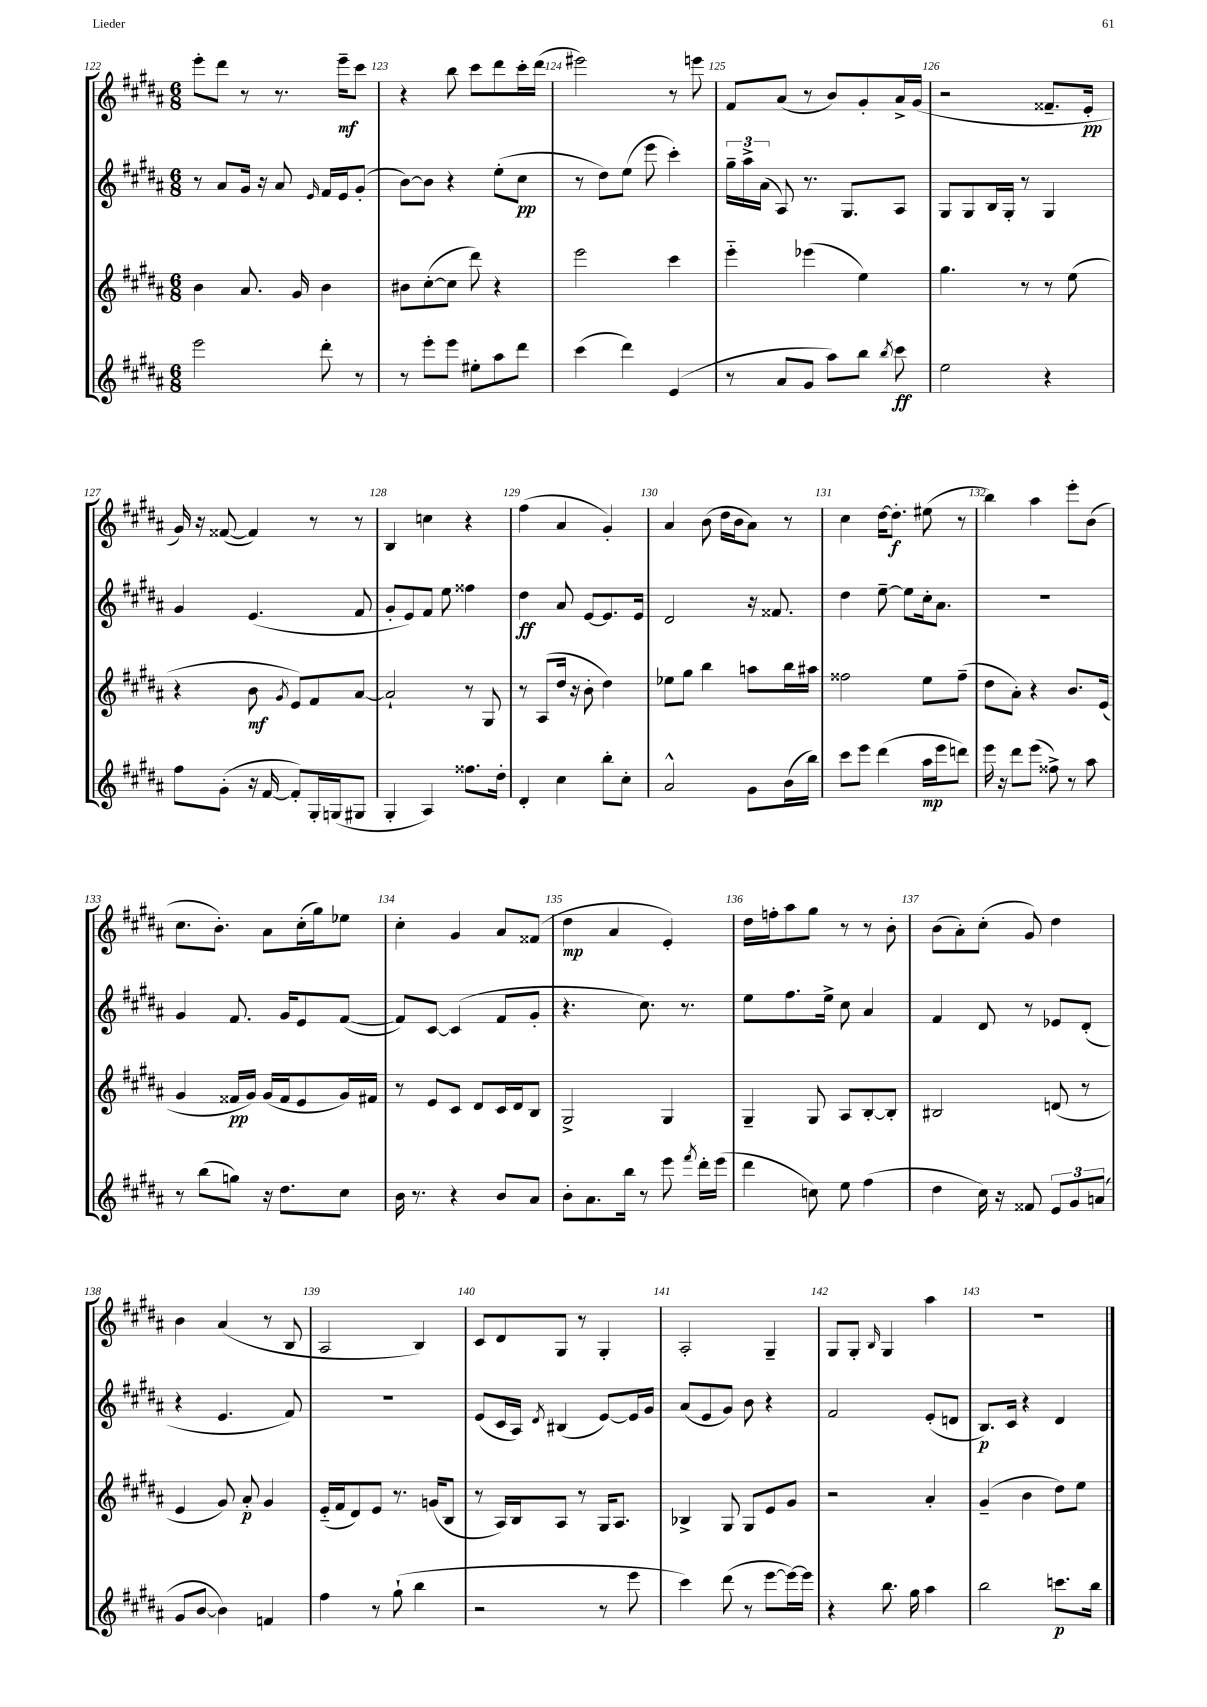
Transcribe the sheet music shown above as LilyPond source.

<<
\new StaffGroup <<
\new Staff = "s0" {
    \clef treble \key b \major \numericTimeSignature \time 6/8
    \autoBeamOff e'''8[-. dis'''8] r8 r8. e'''16[--\mf cis'''8] |
    r4 b''8 cis'''8[ dis'''8 cis'''16-. dis'''16]( |
    eis'''2) r8 e'''8 |
    fis'8[ ais'8]( r8 b'8[) gis'8-. ais'16-> gis'16]( |
    r2 fisis'8.[-- e'16]-.\pp |
    gis'16) r16 fisis'8~( fisis'4) r8 r8 |
    b4 c''4 r4 |
    fis''4( ais'4 gis'4-.) |
    ais'4 b'8( dis''16[ b'16 ais'8]) r8 |
    cis''4 dis''16[~ dis''8.]-.\f eis''8( r8 |
    b''4) ais''4 e'''8[-. b'8]( |
    cis''8.[ b'8.]-.) ais'8[ cis''16-.( gis''16) ees''8] |
    cis''4-. gis'4 ais'8[ fisis'8]( |
    dis''4\mp ais'4 e'4-.) |
    dis''16[ f''16-. ais''8 gis''8] r8 r8 b'8-. |
    b'8[( ais'8-.) cis''8]-.( gis'8) dis''4 |
    b'4 ais'4( r8 b8 |
    ais2 b4) |
    cis'8[ dis'8 gis8] r8 gis4-. |
    ais2-. gis4-- |
    gis8[ gis8]-. \grace { b16 } gis4 ais''4 |
    R2. \bar "|." |
}
\new Staff = "s1" {
    \clef treble \key b \major \numericTimeSignature \time 6/8
    \autoBeamOff r8 ais'8[ gis'16] r16 ais'8 \grace { e'16 } fis'16[ e'16 gis'8]-.( |
    b'8[~) b'8] r4 e''8[-.( cis''8]\pp |
    r8 dis''8[) e''8]( e'''8 cis'''4-.) |
    \tuplet 3/2 { gis''16[-- ais''16-> ais'16]( } ais8) r8. gis8.[ ais8] |
    gis8[ gis8 b16 gis16]-. r8 gis4 |
    gis'4 e'4.( fis'8 |
    gis'8[-. e'8) fis'8] e''8 fisis''4 |
    dis''4\ff ais'8 e'8[~ e'8. e'16] |
    dis'2 r16 fisis'8. |
    dis''4 e''8~-- e''8[ cis''16-. ais'8.] |
    R2. |
    gis'4 fis'8. gis'16[ e'8 fis'8]~( |
    fis'8[) cis'8]~ cis'4( fis'8[ gis'8]-. |
    r4. cis''8.) r8. |
    e''8[ fis''8. e''16]-> cis''8 ais'4 |
    fis'4 dis'8 r8 ees'8[ dis'8]-.( |
    r4 e'4. fis'8) |
    R2. |
    e'8[( cis'16 ais16]) \acciaccatura { dis'8 } bis4( e'8[~) e'16 gis'16] |
    ais'8[( e'8 gis'8]) b'8 r4 |
    fis'2 e'8[-.( d'8] |
    b8.[\p) cis'16] r4 dis'4 \bar "|." |
}
\new Staff = "s2" {
    \clef treble \key b \major \numericTimeSignature \time 6/8
    \autoBeamOff b'4 ais'8. gis'16 b'4 |
    bis'8[ cis''8~-.( cis''8] dis'''8) r4 |
    e'''2 cis'''4 |
    e'''4-_ ees'''4( e''4) |
    gis''4. r8 r8 e''8( |
    r4 b'8\mf \acciaccatura { gis'8 } e'8[) fis'8 ais'8]~ |
    ais'2-! r8 gis8 |
    r8 ais8[( dis''16] r16 b'8-. dis''4) |
    ees''8[ gis''8] b''4 a''8[ b''16 ais''16] |
    fisis''2 e''8[ fisis''8]--( |
    dis''8[ ais'8]-.) r4 b'8.[ e'16]( |
    gis'4 fisis'16[\pp gis'16]) gis'16[( fisis'16 e'8 gis'16) fis'16] |
    r8 e'8[ cis'8] dis'8[ cis'16 dis'16 b8] |
    gis2-> gis4 |
    gis4-- gis8 ais8[ b8~-. b8]-. |
    bis2 d'8( r8 |
    e'4 gis'8) ais'8-.\p gis'4 |
    e'16[-_( fis'16 dis'8) e'8] r8. g'16[( b8] |
    r8 ais16[) b16 ais8] r8 gis16[ ais8.] |
    bes4-> gis8 gis8[ e'8 gis'8] |
    r2 ais'4-. |
    gis'4--( b'4 dis''8[) e''8] \bar "|." |
}
\new Staff = "s3" {
    \clef treble \key b \major \numericTimeSignature \time 6/8
    \autoBeamOff e'''2 dis'''8-. r8 |
    r8 e'''8[-. e'''8] eis''8[-. ais''8 dis'''8] |
    cis'''4( dis'''4) e'4( |
    r8 ais'8[ gis'8] ais''8[) b''8] \acciaccatura { b''8 } cis'''8\ff |
    e''2 r4 |
    fis''8[ gis'8]-.( r16 fis'16~ fis'8[-.) gis16-. g16( gis8] |
    gis4-. ais4) fisis''8.[ dis''16]-. |
    dis'4-. cis''4 b''8[-. cis''8]-. |
    ais'2-^ gis'8[ b'16( b''16]) |
    cis'''8[ e'''8] dis'''4( ais''16[\mp e'''16 d'''8]) |
    e'''16 r16 dis'''8[ e'''8]( fisis''8->) r8 ais''8 |
    r8 b''8[( g''8]) r16 dis''8.[ cis''8] |
    b'16 r8. r4 b'8[ ais'8] |
    b'8[-. ais'8. b''16] r8 e'''8 \acciaccatura { fis'''8 } dis'''16[-. e'''16]( |
    dis'''4 c''8) e''8 fis''4( |
    dis''4 cis''16) r16 fisis'8 \tuplet 3/2 { e'8[ gis'8 a'8]( } |
    gis'8[ b'8]~ b'4) f'4 |
    fis''4 r8 gis''8-!( b''4 |
    r2 r8 e'''8 |
    cis'''4) dis'''8( r8 e'''8[~ e'''16~) e'''16] |
    r4 b''8. gis''16 ais''4 |
    b''2 c'''8.[\p b''16] \bar "|." |
}
>>
>>
\layout { \context { \Score currentBarNumber = #122 \override BarNumber.break-visibility = ##(#f #t #t) barNumberVisibility = #all-bar-numbers-visible } }
